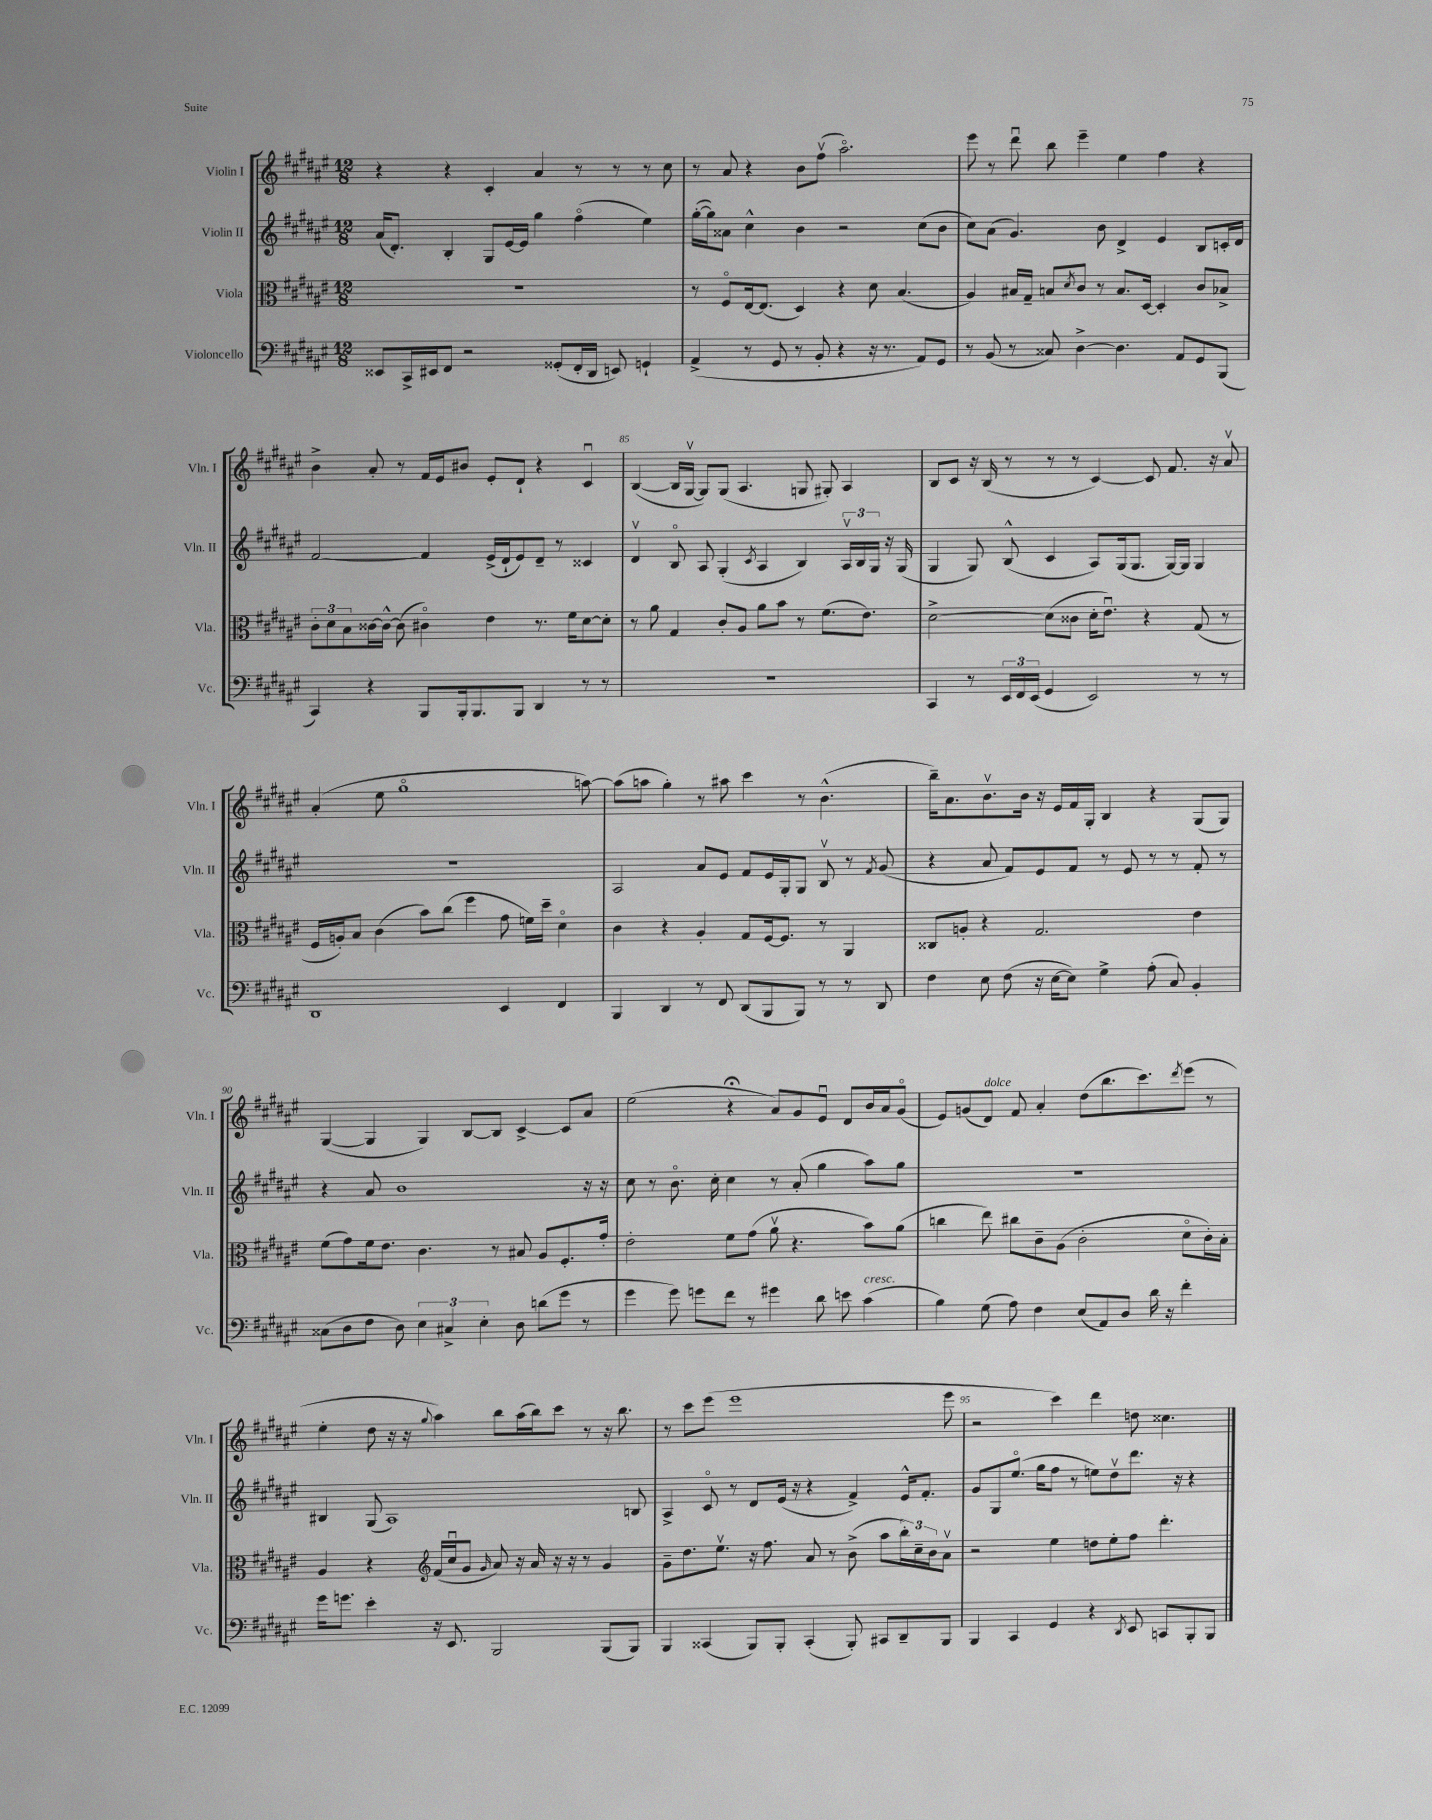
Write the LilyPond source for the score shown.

<<
\new StaffGroup <<
\new Staff = "s0" \with { instrumentName = "Violin I" shortInstrumentName = "Vln. I" } {
    \clef treble \key fis \major \numericTimeSignature \time 12/8
    r4 r4 cis'4-. ais'4 r8 r8 r8 cis''8 |
    r8 ais'8 r4 b'8 fis''8\upbow( ais''2.\flageolet) |
    eis'''8 r8 dis'''8\downbow b''8 eis'''4-- eis''4 fis''4 r4 |
    b'4-> ais'8-. r8 fis'16 eis'16 bis'8 eis'8-. dis'8-! r4 cis'4\downbow |
    b4~( b16 gis16~\upbow gis8) gis8( ais4. g8 gis8-.) ais4 |
    b8 cis'8 r16 b16( r8 r8 r8 cis'4~) cis'8 fis'8. r16 ais'8\upbow |
    ais'4-.( eis''8 gis''1\flageolet a''8~) |
    a''8( a''8 gis''4-.) r8 ais''8 cis'''4 r8 b'4.-^( |
    b''16--) ais'8. b'8.\upbow b'16 r16 eis'16 fis'16 gis16-. b4 r4 gis8( gis8) |
    gis4~( gis4 gis4) b8~ b8 cis'4~-> cis'8 ais'8 |
    eis''2( r4\fermata ais'8) gis'8 eis'8\downbow dis'8 b'16 ais'16 gis'8\flageolet( |
    eis'8) g'8( dis'8^\markup { \italic "dolce" }) fis'8 ais'4-. dis''8( b''8. cis'''8.) \acciaccatura { dis'''8 } eis'''8( r8 |
    eis''4-. dis''8 r16 r16 \appoggiatura { gis''8 } ais''4) b''8 ais''16( b''16) cis'''8 r8 r16 b''8. |
    r8 cis'''8 eis'''8( eis'''1 eis'''8 |
    r2 cis'''4) dis'''4 d''8 cisis''4. \bar "|." |
}
\new Staff = "s1" \with { instrumentName = "Violin II" shortInstrumentName = "Vln. II" } {
    \clef treble \key fis \major \numericTimeSignature \time 12/8
    ais'16( dis'8.-.) b4-. gis8 eis'16~ eis'16 gis''4 fis''4\flageolet( eis''4) |
    gis''16~-.( gis''16) aisis'8 cis''4-^ b'4 r2 cis''8( b'8 |
    cis''8) ais'8( gis'4.) b'8 dis'4-> eis'4 b8 c'16-. dis'16 |
    fis'2~ fis'4 eis'16->( dis'16-! eis'8) dis'8-- r8 cisis'4 |
    dis'4\upbow b8\flageolet ais8 gis4-.( \acciaccatura { cis'8 } ais4 b4) \tuplet 3/2 { ais16\upbow b16 gis16 } r16 gis16( |
    gis4 gis8) b8-^( cis'4 ais8) gis16( gis8. gis16~) gis16 gis4 |
    R1. |
    ais2 ais'8 eis'8 fis'8 eis'16 gis16-. gis8 b8\upbow r8 \acciaccatura { fis'8 } gis'8( |
    r4 ais'8 fis'8) eis'8 fis'8 r8 eis'8 r8 r8 fis'8-. r8 |
    r4 ais'8 b'1 r16 r16 |
    cis''8 r8 b'8.\flageolet cis''16-. cis''4 r8 ais'8-.( gis''4 ais''8) gis''8 |
    R1. |
    bis4 gis8( ais1) b8 |
    ais4-> cis'8\flageolet r8 dis'8 eis'16( r16 r4 fis'4->) eis'16-^ fis'8.-. |
    gis'8 gis8 eis''8.\flageolet( gis''16 fis''8 r8 e''8) dis''8\upbow dis'''8. r16 r4 \bar "|." |
}
\new Staff = "s2" \with { instrumentName = "Viola" shortInstrumentName = "Vla." } {
    \clef alto \key fis \major \numericTimeSignature \time 12/8
    R1. |
    r8 fis8\flageolet eis16~ eis8.( dis4) r4 dis'8 b4.( |
    ais4) bis16 gis16-- b8 \acciaccatura { dis'8 } cis'8 r8 b8. dis16~ dis4-. cis'8 bes8-> |
    \tuplet 3/2 { cis'8-. dis'8 b8 } cisis'16~ cisis'16~-^ cisis'8( cis'4\flageolet) eis'4 r8. fis'16 dis'8~ dis'8-. |
    r8 ais'8 gis4 cis'8-. ais8 ais'8 b'8 r8 fis'8.( eis'8.) |
    dis'2~-> dis'8( cisis'8 dis'16-. eis'8.\downbow) r4 gis8( r8 |
    fis16 a16-.) b8 cis'4( b'8) cis''8( fis''4 gis'8 f'16) dis''16-- dis'4\flageolet |
    cis'4 r4 ais4-. gis8 fis16~ fis8. r8 ais,4 |
    cisis8 a8-. r4 gis2. eis'4 |
    fis'8( gis'8) fis'16 eis'8. cis'4. r8 bis8 ais8 fis8.-. gis'16-. |
    eis'2-. fis'8 gis'8( ais'8\upbow r4. b'8) ais'8( |
    c''4 eis''8) cis''8 cis'8-- ais8( cis'2-. dis'8\flageolet cis'16-.) b16-. |
    ais4 r4 \clef treble fis'16( cis''16\downbow gis'8 \grace { gis'16 } ais'8) r16 ais'16 r16 r16 r8 gis'4 |
    gis'8-- dis''8. eis''8.\upbow r16 fis''8. ais'8 r8 b'8->( ais''8 \tuplet 3/2 { b''16-.) cis''16-- b'16 } ais'8\upbow |
    r2 eis''4 d''8 eis''8-. fis''8 dis'''4.-. \bar "|." |
}
\new Staff = "s3" \with { instrumentName = "Violoncello" shortInstrumentName = "Vc." } {
    \clef bass \key fis \major \numericTimeSignature \time 12/8
    eisis,8 cis,16-> eis,16 fis,8 r2 gisis,8-.( fis,16-. dis,16 e,8) g,4-! |
    ais,4->( r8 gis,8 r8 b,8-. r4 r16 r8. ais,8) gis,8 |
    r8 b,8( r8 cisis8) dis4~-> dis4. ais,8 gis,8 b,,8( |
    cis,4) r4 b,,8 b,,16-. b,,8. b,,8 dis,4 r8 r8 |
    R1. |
    cis,4 r8 \tuplet 3/2 { eis,16 fis,16 eis,16( } gis,4 eis,2) r8 r8 |
    dis,1 eis,4 fis,4 |
    b,,4 dis,4 r8 fis,8 dis,8( b,,8 b,,8) r8 r8 dis,8 |
    fis4 eis8 fis8( r16 eis16~ eis8) gis4-> ais8-.( cis8) b,4-. |
    cisis8( dis8 fis8 dis8) \tuplet 3/2 { eis4 cis4-> eis4-. } dis8 d'8( gis'8 r8 |
    gis'4 gis'8) g'8 fis'8 r8 gis'4 dis'8 e'8 cis'4^\markup { \italic "cresc." }( |
    b4) gis8( ais8) fis4 eis8( ais,8) dis8 dis'16 r16 fis'4-. |
    gis'16 g'8. eis'4-. r16 eis,8. b,,2 b,,8( b,,8) |
    b,,4 cisis,4( b,,8) b,,8-. cisis,4-.( b,,8-.) cis,8 dis,8-- b,,8 |
    b,,4 cis,4 gis,4 r4 \acciaccatura { dis,8 } eis,8 c,8 b,,8-. b,,8 \bar "|." |
}
>>
>>
\layout { \context { \Score currentBarNumber = #81 \override BarNumber.break-visibility = ##(#f #t #t) barNumberVisibility = #(every-nth-bar-number-visible 5) } }
